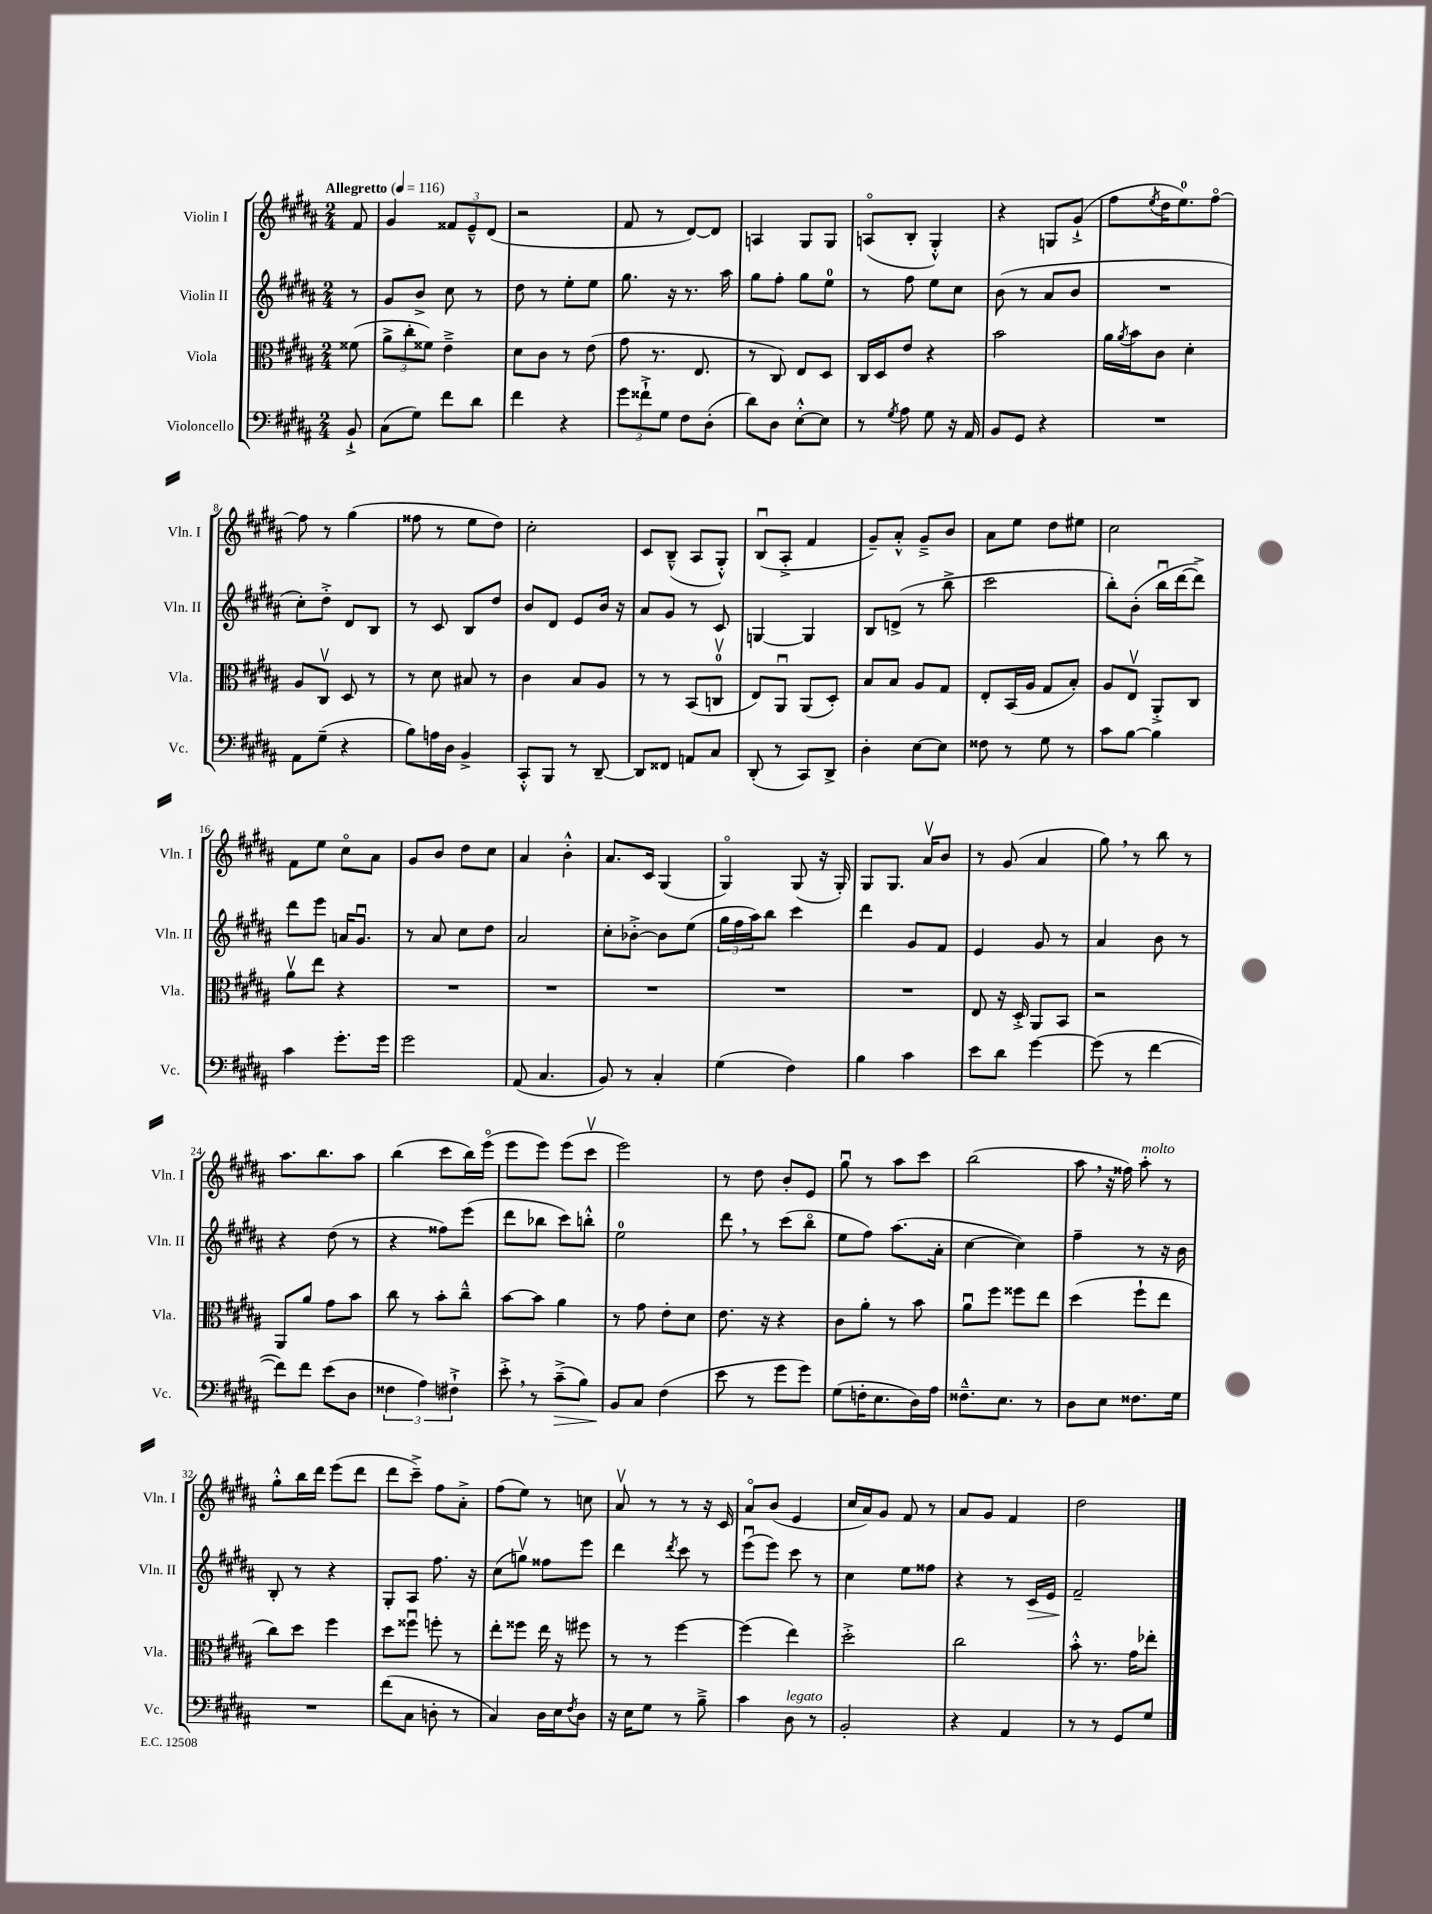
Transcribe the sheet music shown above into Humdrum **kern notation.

**kern	**kern	**kern	**kern
*staff4	*staff3	*staff2	*staff1
*clefF4	*clefC3	*clefG2	*clefG2
*k[f#c#g#d#a#]	*k[f#c#g#d#a#]	*k[f#c#g#d#a#]	*k[f#c#g#d#a#]
*M2/4	*M2/4	*M2/4	*M2/4
*MM116	*MM116	*MM116	*MM116
8BB`^	(8f##	8r	8f#
=	=	=	=
(8C#	12a#^	8g#	4g#
.	12cc#'	.	.
8G#)	.	8b^	.
.	12f##)	.	.
8f#	4e~^	8cc#	12f##
.	.	.	12e~^^
8d#	.	8r	.
.	.	.	(12d#
=	=	=	=
4f#	8d#	8dd#	2r
.	8c#	8r	.
4r	8r	8ee'	.
.	(8e	8ee	.
=	=	=	=
12g#	8g#	8.gg#	8f#
12f##`^	.	.	.
.	8.r	.	8r
12G#	.	.	.
.	.	16r	.
8F#	.	8.r	[8d#)
.	8.E	.	.
(8D#'	.	.	8d#]
.	.	16aa#	.
=	=	=	=
8d#)	8r	8gg#	4A
8D#	8C#)	8ff#'	.
[8E'^^	8E	8gg#	8G#
8E]	8D#	8ee	8G#
=	=	=	=
8r	16C#	8r	(8Ao
.	16D#	.	.
8qG#	.	.	.
8A#	8e	8ff#	8B'
8G#	4r	8ee	4G#'^^)
16r	.	8cc#	.
16AA#	.	.	.
=	=	=	=
8BB	2b	(8b	4r
8GG#	.	8r	.
4r	.	8a#	8G
.	.	8b	(8g#`^
=	=	=	=
2r	16a#	2r	8ff#
.	8qa#	.	.
.	16b	.	.
.	.	.	8qee
.	8c#	.	16dd#
.	.	.	8.ee)
.	4d#'	.	.
.	.	.	[8ff#o
=	=	=	=
8AA#	8A#	8cc#')	8ff#]
(8G#~	8C#v	8dd#'^	8r
4r	8D#	8d#	(4gg#
.	8r	8B	.
=	=	=	=
8B)	8r	8r	8ff##
16A	8d#	8c#	8r
16D#	.	.	.
4BB^	8B#	8B	8ee
.	8r	8dd#	8dd#)
=	=	=	=
8CC#'^^	4c#	8b	2cc#'
8BBB	.	8d#	.
8r	8B	8e	.
[8DD#~	8A#	16b	.
.	.	16r	.
=	=	=	=
8DD#]	8r	8a#	8c#
8FF##	8r	8g#	(8B~^^
8AA	(8BB	8r	8A#
8C#	8Cv	8c#	8G#'^^)
=	=	=	=
(8DD#'	8E)	[4G	(8Bu
8r	8AA#u	.	8A#'^
8CC#)	(8AA#	4G]	4f#
8DD#^	8D#')	.	.
=	=	=	=
4D#'	8B	8B	8g#~)
.	8B	(8d^	8a#'^^
[8E	8A#	8r	8g#~^
8E]	8G#	8bb^	8b
=	=	=	=
8F##	8E'	2ccc#	8a#
8r	(16BB	.	8ee
.	16A#	.	.
8G#	8G#	.	8dd#
8r	8B')	.	8ee#
=	=	=	=
8c#	8A#	8bb')	2cc#
[8B	8Ev	(8b'	.
4B]	8AA#'^	16bbu	.
.	.	[16ddd#	.
.	8C#	8ddd#^])	.
=	=	=	=
4c#	8a#v	8ddd#	8f#
.	8ee	8eee	8ee
8.g#'	4r	16a	8cc#o
.	.	8.g#u	.
.	.	.	8a#
16g#	.	.	.
=	=	=	=
2g#	2r	8r	8g#
.	.	8a#	8b
.	.	8cc#	8dd#
.	.	8dd#	8cc#
=	=	=	=
(8AA#	2r	2a#	4a#
4.C#	.	.	.
.	.	.	4b'^^
=	=	=	=
8BB)	2r	8cc#'	8.a#
8r	.	[8b-'^	.
.	.	.	16c#
4C#'	.	8b-]	(4G#
.	.	(8ee	.
=	=	=	=
(4G#	2r	24gg#	4G#o)
.	.	24ff#	.
.	.	24aa#)	.
.	.	8bb	.
4F#)	.	4ccc#	(8G#
.	.	.	16r
.	.	.	16G#')
=	=	=	=
4B	2r	4ddd#	8G#
.	.	.	8.G#
4c#	.	8g#	.
.	.	.	16a#v
.	.	8f#	8b
=	=	=	=
8e	8E	4e	8r
8d#	16r	.	(8g#
.	16D#'^	.	.
[4g#	8AA#	8g#	4a#
.	8BB	8r	.
=	=	=	=
(8g#]	2r	4a#	8gg#)
8r	.	.	8r
[4f#	.	8b	8bb
.	.	8r	8r
=	=	=	=
8f#])	8AA#	4r	8.aa#
8f#	8a#	.	.
.	.	.	8.bb
(8e	8g#	(8dd#	.
8D#	8b	8r	8aa#
=	=	=	=
6F##	8cc#	4r	(4bb
.	8r	.	.
6A#)	.	.	.
.	8b'	8ff##)	8ccc#
6F#`^	.	.	.
.	8cc#~^^	(8eee	16bb)
.	.	.	(16eeeo
=	=	=	=
8e'^	[8b	8ddd#	8eee
8r	8b]	8bb-	8eee)
(8c#~^	4a#	8ccc#)	(8eee
8B)	.	8bb'^^	8ccc#v
=	=	=	=
8BB	8r	2ee	2eee)
8C#	8g#	.	.
(4F#	8e'	.	.
.	8d#	.	.
=	=	=	=
8e	8.e	8ddd#	8r
8r	.	8r	8dd#
.	16r	.	.
8g#	4r	(8ccc#	8b'
8g#)	.	8bbo	8e
=	=	=	=
(8G#	8c#	8ee	8gg#u
16F'	8a#'	8ff#)	8r
8.E	.	.	.
.	8r	(8.aa#	8aa#
16D#)	8b	.	8ccc#
16A#	.	16a#'	.
=	=	=	=
8.F##~^^	8a#u	[4cc#	(2bb
.	8ff#	.	.
8.E	.	.	.
.	8ff##	4cc#])	.
8r	8ee	.	.
=	=	=	=
8D#	(4dd#	4ff#~	8aa#
8E	.	.	16r
.	.	.	16ff##)
8.F##	8ff#`	8r	8aa#'
.	8ee	16r	8r
16G#	.	16b	.
=	=	=	=
2r	8cc#)	8B'	8gg#'^^
.	8dd#	8r	16bb
.	.	.	16ddd#
.	4ff#	4r	(8eee
.	.	.	8ddd#
=	=	=	=
(8f#	8dd#	8G#'	8ddd#
8C#	8ff##u	8A#	8ccc#~^)
8D'	8ff'	8.ff#	8ff#
8r	8r	.	8a#'^
.	.	16r	.
=	=	=	=
4C#)	8ee'	(8cc#	(8ff#
.	8ff##	8ggv)	8ee)
16D#	16ee	8ff##	8r
16E	16r	.	.
8qF#	.	.	.
8D#	8ff#	8eee	8cc
=	=	=	=
16r	8r	4ddd#	8a#v
16E	.	.	.
8G#	8r	.	8r
.	.	8qddd#	.
8r	[4ff#	8ccc#	8r
8B~^	.	8r	16r
.	.	.	16c#
=	=	=	=
4c#	(4ff#]	(8eeeu	8a#o
.	.	8eee)	(8b
8D#	4ee)	8ccc#	4e
8r	.	8r	.
=	=	=	=
2BB'	2dd#'^	4cc#	16cc#
.	.	.	16a#)
.	.	.	8g#
.	.	8ee	8f#
.	.	8ff##	8r
=	=	=	=
4r	2cc#	4r	8a#
.	.	.	8g#
4AA#	.	8r	4f#
.	.	16c#	.
.	.	16e	.
=	=	=	=
8r	8b'^^	2f#~	2dd#
8r	8.r	.	.
8GG#	.	.	.
.	16g#	.	.
8G#	8ee-'	.	.
==	==	==	==
*-	*-	*-	*-
